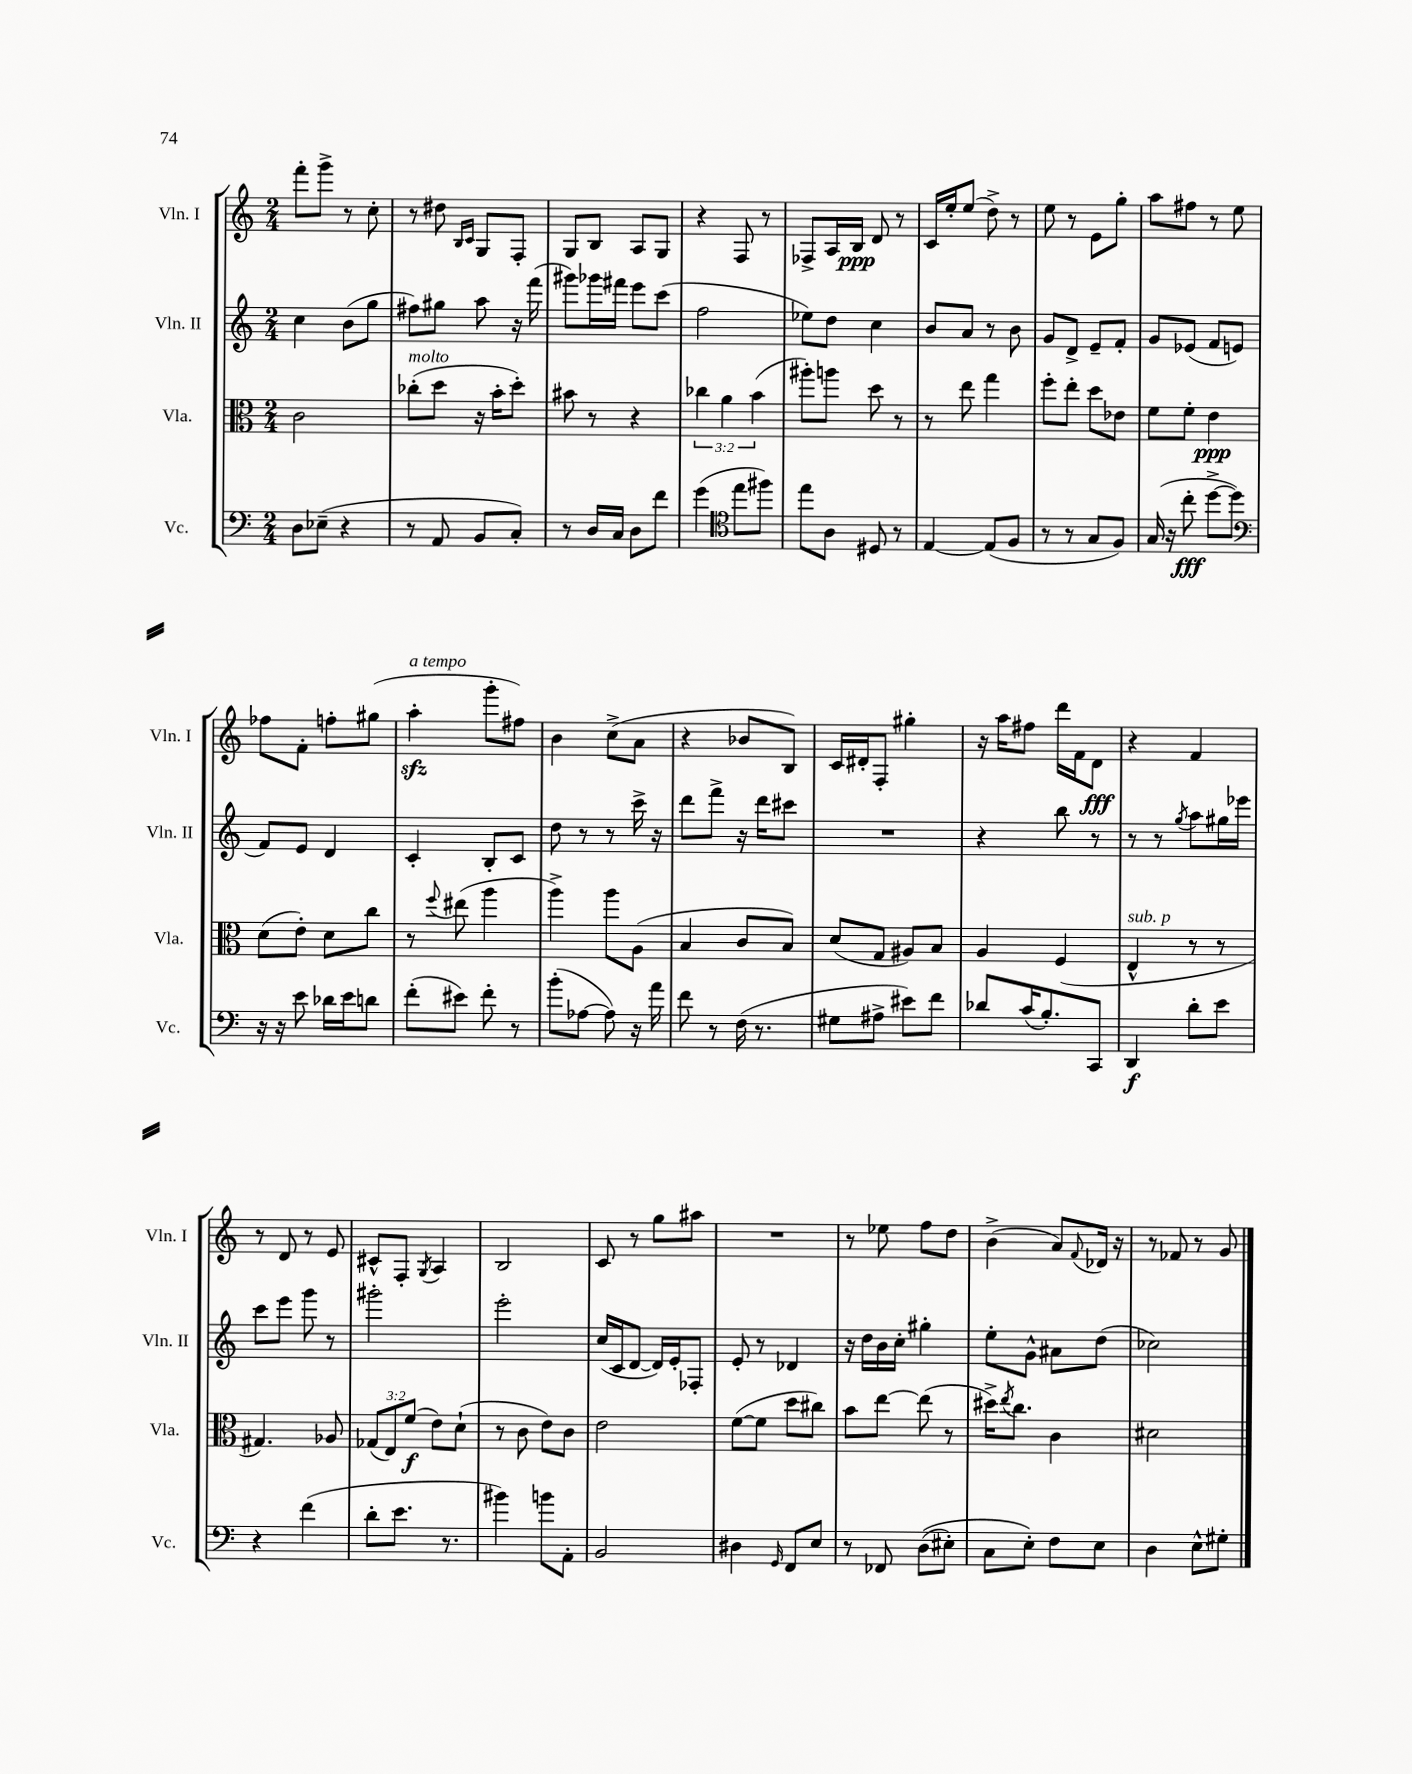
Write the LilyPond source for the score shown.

<<
\new StaffGroup <<
\new Staff = "s0" \with { instrumentName = "Vln. I" shortInstrumentName = "Vln. I" } {
    \clef treble \key c \major \numericTimeSignature \time 2/4
    f'''8-. g'''8-> r8 c''8-. |
    r8 dis''8 \grace { b16 c'16 } g8 f8-. |
    g8 b8 a8 g8 |
    r4 f8 r8 |
    fes8-> a16 b16\ppp d'8 r8 |
    c'16 e''16-. e''8( d''8->) r8 |
    e''8 r8 e'8 g''8-. |
    a''8 fis''8 r8 e''8 |
    fes''8 f'8-. f''8-. gis''8( |
    a''4-.\sfz^\markup { \italic "a tempo" } g'''8-. fis''8) |
    b'4 c''8->( a'8 |
    r4 bes'8 b8) |
    c'16 dis'16-. f8-. gis''4-. |
    r16 a''16 fis''8 d'''16 f'16 d'8\fff |
    r4 f'4 |
    r8 d'8 r8 e'8 |
    cis'8-^ f8-. \acciaccatura { g8 } a4 |
    b2 |
    c'8 r8 g''8 ais''8 |
    R2 |
    r8 ees''8 f''8 d''8 |
    b'4->( a'8) \appoggiatura { f'8 } des'16 r16 |
    r8 fes'8 r8 g'8 \bar "|." |
}
\new Staff = "s1" \with { instrumentName = "Vln. II" shortInstrumentName = "Vln. II" } {
    \clef treble \key c \major \numericTimeSignature \time 2/4
    c''4 b'8( g''8 |
    fis''8) gis''8 a''8 r16 f'''16( |
    gis'''8) ges'''16 fis'''16 e'''8 c'''8( |
    f''2 |
    ees''8) d''8 c''4 |
    b'8 a'8 r8 b'8 |
    g'8 d'8-> e'8-- f'8-. |
    g'8 ees'8( f'8 e'8 |
    f'8) e'8 d'4 |
    c'4-. b8-. c'8 |
    d''8 r8 r8 c'''16-> r16 |
    d'''8 f'''8-> r16 d'''16 cis'''8 |
    R2 |
    r4 b''8 r8 |
    r8 r8 \acciaccatura { g''8 } a''8 gis''16 ees'''16 |
    c'''8 e'''8 g'''8 r8 |
    gis'''2-. |
    e'''2-. |
    c''16( c'16 d'8~ d'16) e'16-. fes8-. |
    e'8-. r8 des'4 |
    r16 d''16 b'16 c''16-. gis''4-. |
    e''8-. g'8-^ ais'8 d''8( |
    ces''2) \bar "|." |
}
\new Staff = "s2" \with { instrumentName = "Vla." shortInstrumentName = "Vla." } {
    \clef alto \key c \major \numericTimeSignature \time 2/4 \override Staff.TupletNumber.text = #tuplet-number::calc-fraction-text
    c'2 |
    ces''8-.^\markup { \italic "molto" }( d''8 r16 b'16-. d''8-.) |
    bis'8 r8 r4 |
    \tuplet 3/2 { ces''4 a'4 b'4( } |
    ais''8-.) a''8 d''8 r8 |
    r8 e''8 g''4 |
    f''8-. e''8-. d''8 ees'8 |
    f'8 f'8-. e'4\ppp |
    d'8( e'8-.) d'8 c''8 |
    r8 \appoggiatura { f''8 } eis''8( a''4 |
    a''4->) a''8 a8( |
    b4 c'8 b8) |
    d'8( g8 ais8) b8 |
    a4 f4( |
    e4-^^\markup { \italic "sub. p" } r8 r8 |
    gis4.) aes8 |
    \tuplet 3/2 { ges8( e8) f'8\f( } e'8) d'8-!( |
    r8 c'8 e'8) c'8 |
    e'2 |
    f'8~( f'8 d''8 cis''8) |
    b'8 e''8~ e''8( r8 |
    dis''16->) \acciaccatura { e''8 } c''8. c'4 |
    dis'2 \bar "|." |
}
\new Staff = "s3" \with { instrumentName = "Vc." shortInstrumentName = "Vc." } {
    \clef bass \key c \major \numericTimeSignature \time 2/4
    d8 ees8--( r4 |
    r8 a,8 b,8 c8-.) |
    r8 d16 c16 d8 f'8 |
    g'4( \clef tenor e''8 fis''8) |
    e''8 a8 dis8 r8 |
    e4~ e8( f8 |
    r8 r8 g8 f8) |
    g16( r16 c''8-.\fff d''8~-> d''8) |
    \clef bass r16 r16 e'8 des'16 e'16 d'8 |
    f'8-.( eis'8) f'8-. r8 |
    b'8-.( aes8~ aes8) r16 a'16 |
    f'8 r8 f16( r8. |
    gis8 ais8-> eis'8) f'8 |
    des'8 c'16( b8.-.) c,8 |
    d,4\f d'8-. e'8 |
    r4 f'4( |
    d'8-. e'8. r8. |
    bis'4) b'8 a,8-. |
    b,2 |
    dis4 \grace { g,16 } f,8 e8 |
    r8 fes,8 d8(\( eis8-.) |
    c8 e8-.\) f8 e8 |
    d4 e8-^ gis8-. \bar "|." |
}
>>
>>
\layout { \context { \Score \remove "Bar_number_engraver" } }
